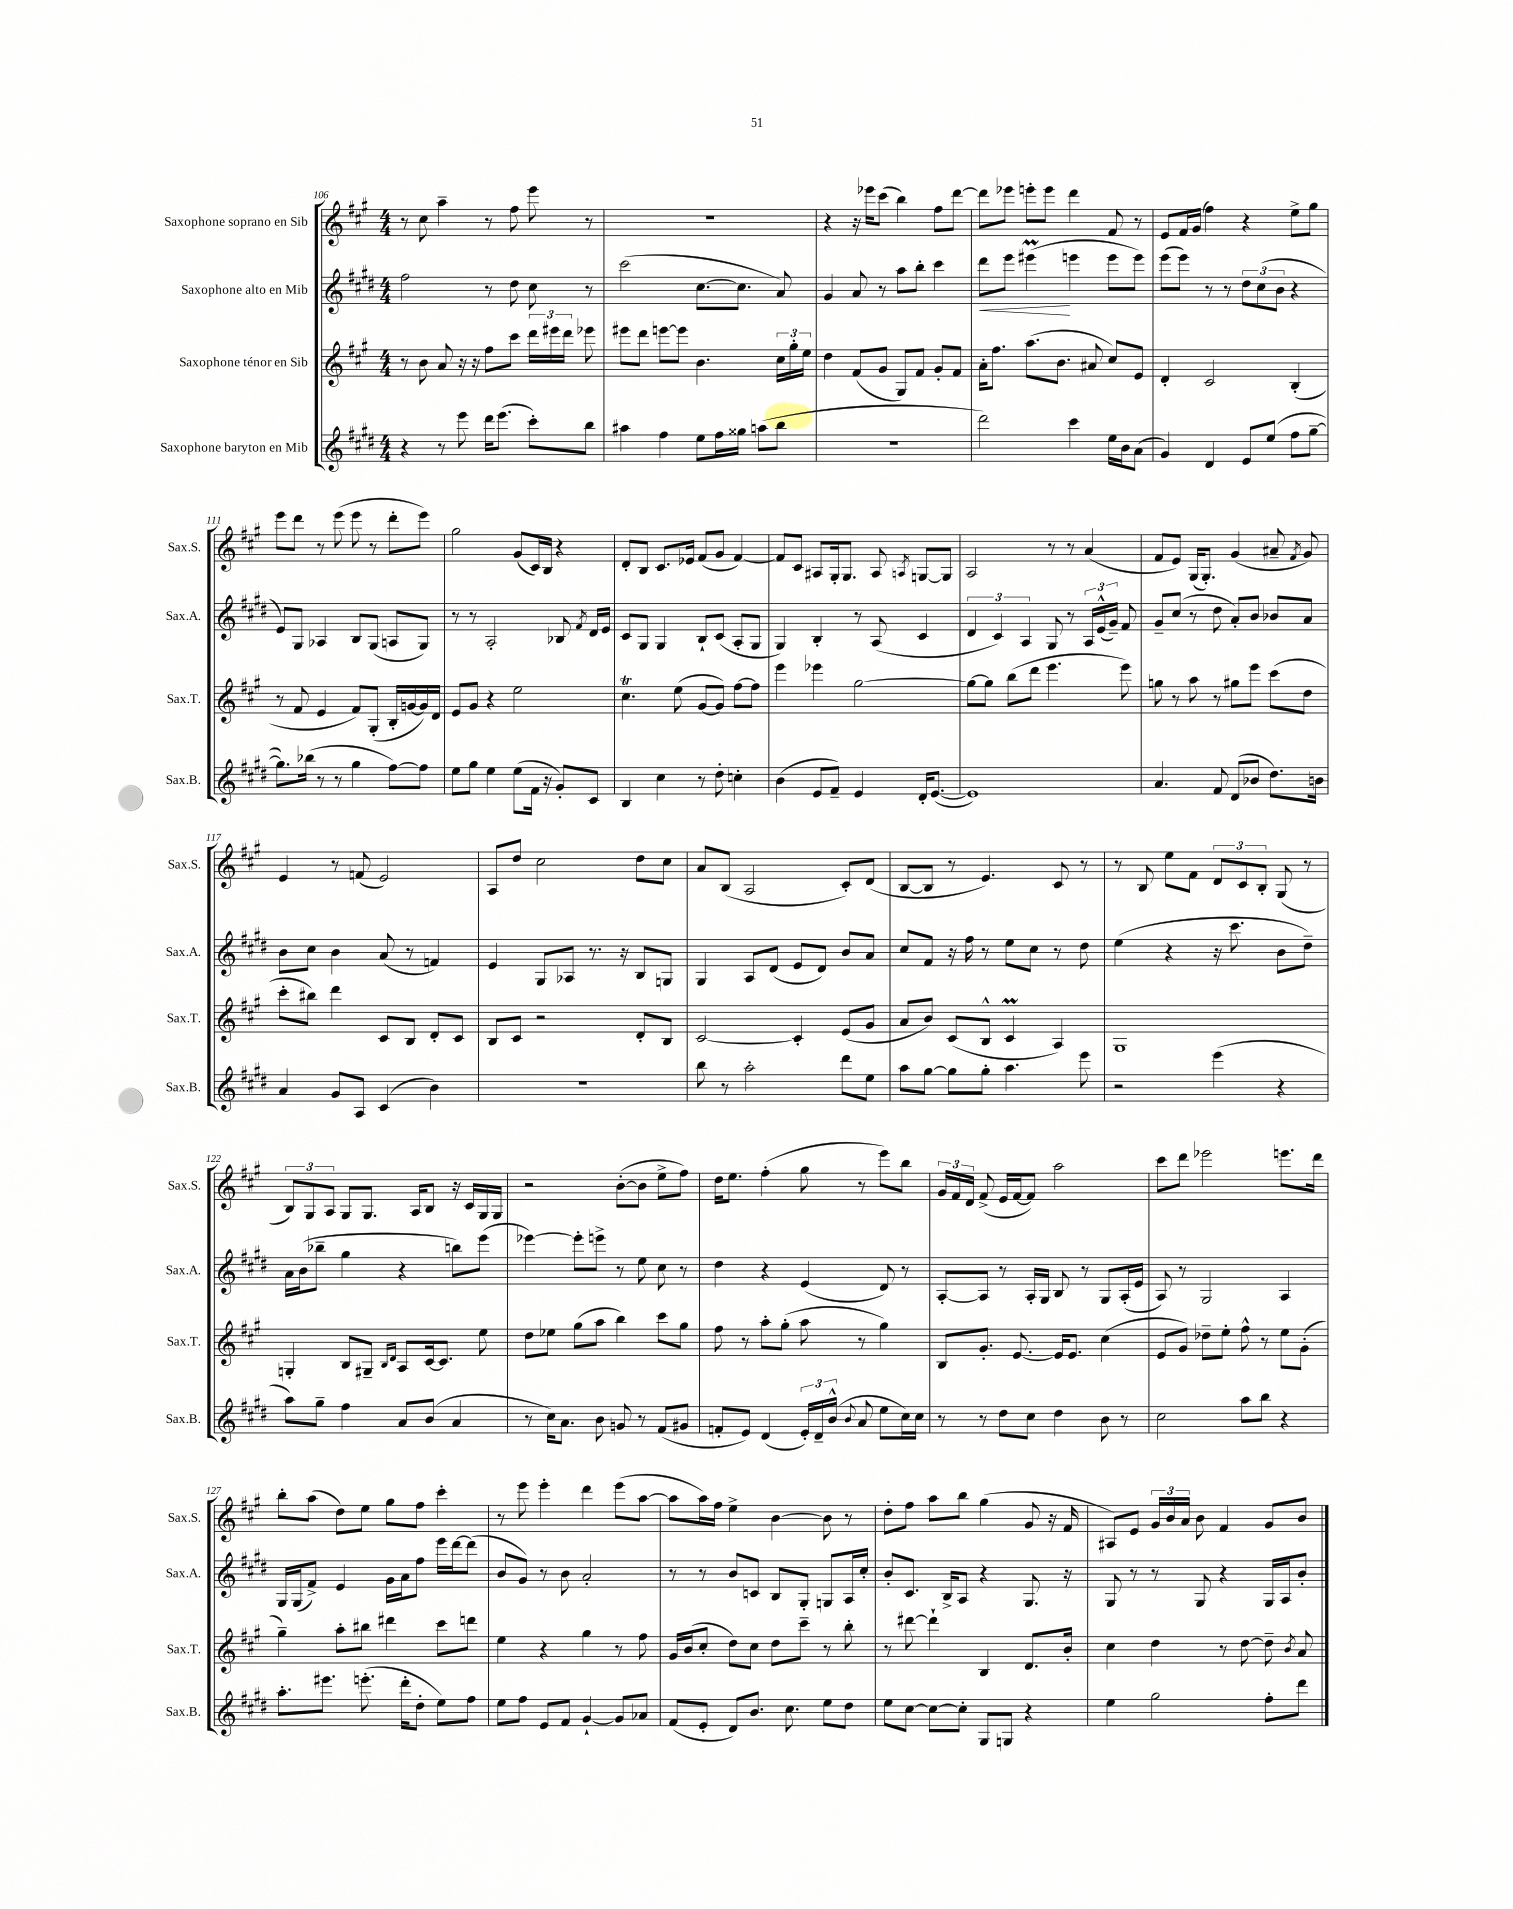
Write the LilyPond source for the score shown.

<<
\new StaffGroup <<
\new Staff = "s0" \with { instrumentName = "Saxophone soprano en Sib" shortInstrumentName = "Sax.S." } {
    \clef treble \key a \major \numericTimeSignature \time 4/4
    \autoBeamOff r8 cis''8 a''4-- r8 fis''8 e'''8 r8 |
    R1 |
    r4 r16 ees'''16[ cis'''8]( b''4) fis''8[ d'''8]~ |
    d'''8[ ees'''8] e'''8[-. e'''8] d'''4 fis'8 r8 |
    e'8[ fis'16 gis'16]( fis''4) r4 e''8[-> gis''8] |
    e'''8[ d'''8] r8 e'''8( e'''8 r8 d'''8[-. e'''8]) |
    gis''2 gis'8[( cis'16) b16] r4 |
    d'8[-. b8] cis'8.[ ees'16] fis'8[( gis'8] fis'4~) |
    fis'8[ cis'8] ais8[ gis16-. gis8.] ais8 \acciaccatura { a8 } g8[~ g8] |
    a2 r8 r8 a'4( |
    fis'8[ e'8]) gis16[( gis8.]-.) gis'4( ais'8-- \acciaccatura { fis'8 } gis'8) |
    e'4 r8 f'8( e'2) |
    a8[ d''8] cis''2 d''8[ cis''8] |
    a'8[ b8]( a2 cis'8[-.) d'8]( |
    b8[~ b8] r8 e'4.) cis'8 r8 |
    r8 b8 e''8[ fis'8] \tuplet 3/2 { d'8[ cis'8 b8]-. } gis8( r8 |
    \tuplet 3/2 { b8[) gis8 a8] } gis8[ gis8.] a16[ b8] r16 cis'16[ gis16 gis16] |
    r2 b'8[~-.( b'8] e''8[-> fis''8]) |
    d''16[ e''8.] fis''4-.( gis''8 r8 e'''8[) b''8] |
    \tuplet 3/2 { gis'16[ fis'16 d'16] } fis'8->( e'16[ fis'16~ fis'8]) a''2 |
    cis'''8[ d'''8] ees'''2 e'''8.[ d'''16] |
    b''8[-. a''8]( d''8[) e''8] gis''8[ fis''8] cis'''4-. |
    r8 e'''8 e'''4-. d'''4 e'''8[( a''8]~ |
    a''8[ a''16) fis''16] e''4-> b'4~ b'8 r8 |
    d''8[-. fis''8] a''8[ b''8] gis''4( gis'8 r16 fis'16 |
    ais8[) e'8] \tuplet 3/2 { gis'16[ b'16 a'16] } b'8 fis'4 gis'8[ b'8] \bar "|." |
}
\new Staff = "s1" \with { instrumentName = "Saxophone alto en Mib" shortInstrumentName = "Sax.A." } {
    \clef treble \key e \major \numericTimeSignature \time 4/4
    \autoBeamOff fis''2 r8 dis''8 cis''8 r8 |
    cis'''2( cis''8.[~ cis''8.] a'8) |
    gis'4 a'8 r8 a''8[ b''8]-. cis'''4 |
    dis'''8[\< e'''8] eis'''4\prall\!( e'''4 e'''8[ e'''8]) |
    e'''8[( e'''8]) r8 r8 \tuplet 3/2 { dis''8[ cis''8( b'8] } r4 |
    e'8[) gis8] aes4 b8[ gis8]( a8[ gis8]) |
    r8 r8 a2-. bes8 \acciaccatura { fis'8 } dis'16[ e'16] |
    cis'8[ gis8] gis4 b8[-! cis'8]( a8[-. gis8] |
    gis4) b4-. r8 a8( cis'4 |
    \tuplet 3/2 { dis'4 cis'4) a4 } gis8 r8 \tuplet 3/2 { a16[ e'16-^( gis'16]--) } fis'8 |
    gis'8[-- cis''8]( r8 dis''8 a'8[-.) b'8] bes'8[ a'8] |
    b'8[ cis''8] b'4 a'8( r8 f'4) |
    e'4 gis8[ aes8] r8. r16 b8[ g8] |
    gis4 a8[ dis'8]( e'8[ dis'8]) b'8[ a'8] |
    cis''8[ fis'8] r16 fis''16 r8 e''8[ cis''8] r8 dis''8 |
    e''4( r4 r16 cis'''8. b'8[ dis''8]--) |
    a'16[ b'16( bes''8]-- gis''4 r4 b''8[) e'''8]( |
    ees'''4~) ees'''8[-. e'''8]-> r8 e''8 cis''8 r8 |
    dis''4 r4 e'4( dis'8) r8 |
    a8[~-. a8] r8 a16[-. gis16] b8 r8 gis8[ a16-.( e'16] |
    a8) r8 gis2 a4 |
    gis16[ gis16( fis'8]->) e'4 gis'16[ a'16 fis''8] e'''16[ dis'''16~ dis'''8]( |
    b'8[ gis'8]) r8 b'8 a'2-. |
    r8 r8 b'8[ c'8] b8[ gis8]-. g8[ a16 cis''16]-. |
    b'8[-. cis'8.] b16[-> a8] r4 gis8. r16 |
    gis8 r8 r8 gis8 r4 gis16[ a16 b'8]-. \bar "|." |
}
\new Staff = "s2" \with { instrumentName = "Saxophone ténor en Sib" shortInstrumentName = "Sax.T." } {
    \clef treble \key a \major \numericTimeSignature \time 4/4
    \autoBeamOff r8 b'8 a'8 r16 r16 fis''8[ cis'''8] \tuplet 3/2 { d'''16[ eis'''16 d'''16] } ees'''8 |
    eis'''8[ d'''8] e'''8[~ e'''8] b'4. \tuplet 3/2 { cis''16[ gis''16-. e''16] } |
    d''4 fis'8[( gis'8] gis8[) fis'8] gis'8[-. fis'8] |
    a'16[-. fis''8.] a''8.[( b'8.] ais'8 cis''8[) e'8] |
    d'4-. cis'2 b4-.( |
    r8 fis'8 e'4 fis'8[) gis8]-.( b16[-. g'16~ g'16) d'16] |
    e'8[ gis'8] r4 e''2 |
    cis''4.\trill e''8( gis'8[~ gis'8]) fis''8[~ fis''8] |
    e'''4 ees'''4 gis''2~ |
    gis''8[~ gis''8] b''8[( d'''8] e'''4. e'''8) |
    g''8 r8 a''8 r8 gis''8[ e'''8] cis'''8[( d''8] |
    cis'''8[-. bis''8]) d'''4 cis'8[ b8] d'8[-. cis'8] |
    b8[ cis'8] r2 d'8[-. b8] |
    cis'2~ cis'4-. e'8[( gis'8] |
    a'8[ b'8]) cis'8[( b8]-^ cis'4\prall a4) |
    gis1 |
    g4-. b8[ gis8]-- \grace { b16[ d'16] } a8[ cis'16~ cis'8.] e''8 |
    d''8[ ees''8] gis''8[( a''8] b''4) cis'''8[ gis''8] |
    fis''8 r8 a''8[-. gis''8]-.( a''8 r8 gis''4) |
    b8[ gis'8.]-. e'8.~ e'16[ e'8.] cis''4( |
    e'8[ gis'8]) des''8[-- e''8]-. fis''8-^ r8 e''8[ gis'8]-.( |
    gis''4--) a''8[-. bis''8] dis'''4 cis'''8[ d'''8] |
    e''4 r4 gis''4 r8 fis''8 |
    gis'16[ b'16( cis''8]-. d''8[) cis''8] d''8[ cis'''8]-- r8 b''8-. |
    r8 dis'''8~ dis'''4-! b4 d'8.[ b'16]-. |
    cis''4 d''4 r8 d''8~ d''8-- \acciaccatura { b'8 } a'8 \bar "|." |
}
\new Staff = "s3" \with { instrumentName = "Saxophone baryton en Mib" shortInstrumentName = "Sax.B." } {
    \clef treble \key e \major \numericTimeSignature \time 4/4
    \autoBeamOff r4 r8 e'''8 dis'''16[ e'''8.]( cis'''8[-.) b''8] |
    ais''4 fis''4 e''8[ fis''16 gisis''16] a''8[( b''8] |
    R1 |
    dis'''2) cis'''4 e''16[ b'16 a'8]( |
    gis'4) dis'4 e'8[ e''8]( fis''8[ gis''8]~-- |
    gis''8.[) bes''16]( r8 r8 gis''4 fis''8[~) fis''8] |
    e''8[ gis''8] e''4 e''8[( fis'16] r16 gis'8[-.) cis'8] |
    b4 cis''4 r8 dis''8-. c''4-. |
    b'4( e'8[ fis'8]--) e'4 dis'16[-. e'8.]~( |
    e'1) |
    a'4. fis'8 dis'8[( bes'8] dis''8.[) b'16] |
    a'4 gis'8[ a8] cis'4( b'4) |
    R1 |
    b''8 r8 a''2-. dis'''8[ e''8] |
    a''8[ gis''8]~ gis''8[ gis''8]-. a''4. e'''8 |
    r2 e'''4( r4 |
    a''8[) gis''8]-- fis''4 a'8[ b'8]( a'4 |
    r8 cis''16[) a'8.] b'8 g'8 r8 fis'8[( gis'8] |
    f'8[-. e'8]) dis'4( \tuplet 3/2 { e'16[-.) dis'16-- b'16]-^( } \appoggiatura { b'8 } a'8 e''8[ cis''16) cis''16] |
    r8 r8 dis''8[ cis''8] dis''4 b'8 r8 |
    cis''2 a''8[ b''8] r4 |
    a''8.[-. eis'''8.] e'''8.-.( dis'''16[-. dis''8]-. e''8[) fis''8] |
    e''8[ fis''8] e'8[ fis'8] gis'4~-! gis'8[ aes'8] |
    fis'8[( e'8]-. dis'8[) b'8.] cis''8. e''8[ dis''8] |
    e''8[ cis''8]~ cis''8[~ cis''8]-. gis8[ g8] r4 |
    e''4 gis''2 fis''8[-. dis'''8] \bar "|." |
}
>>
>>
\layout { \context { \Score currentBarNumber = #106 } }
